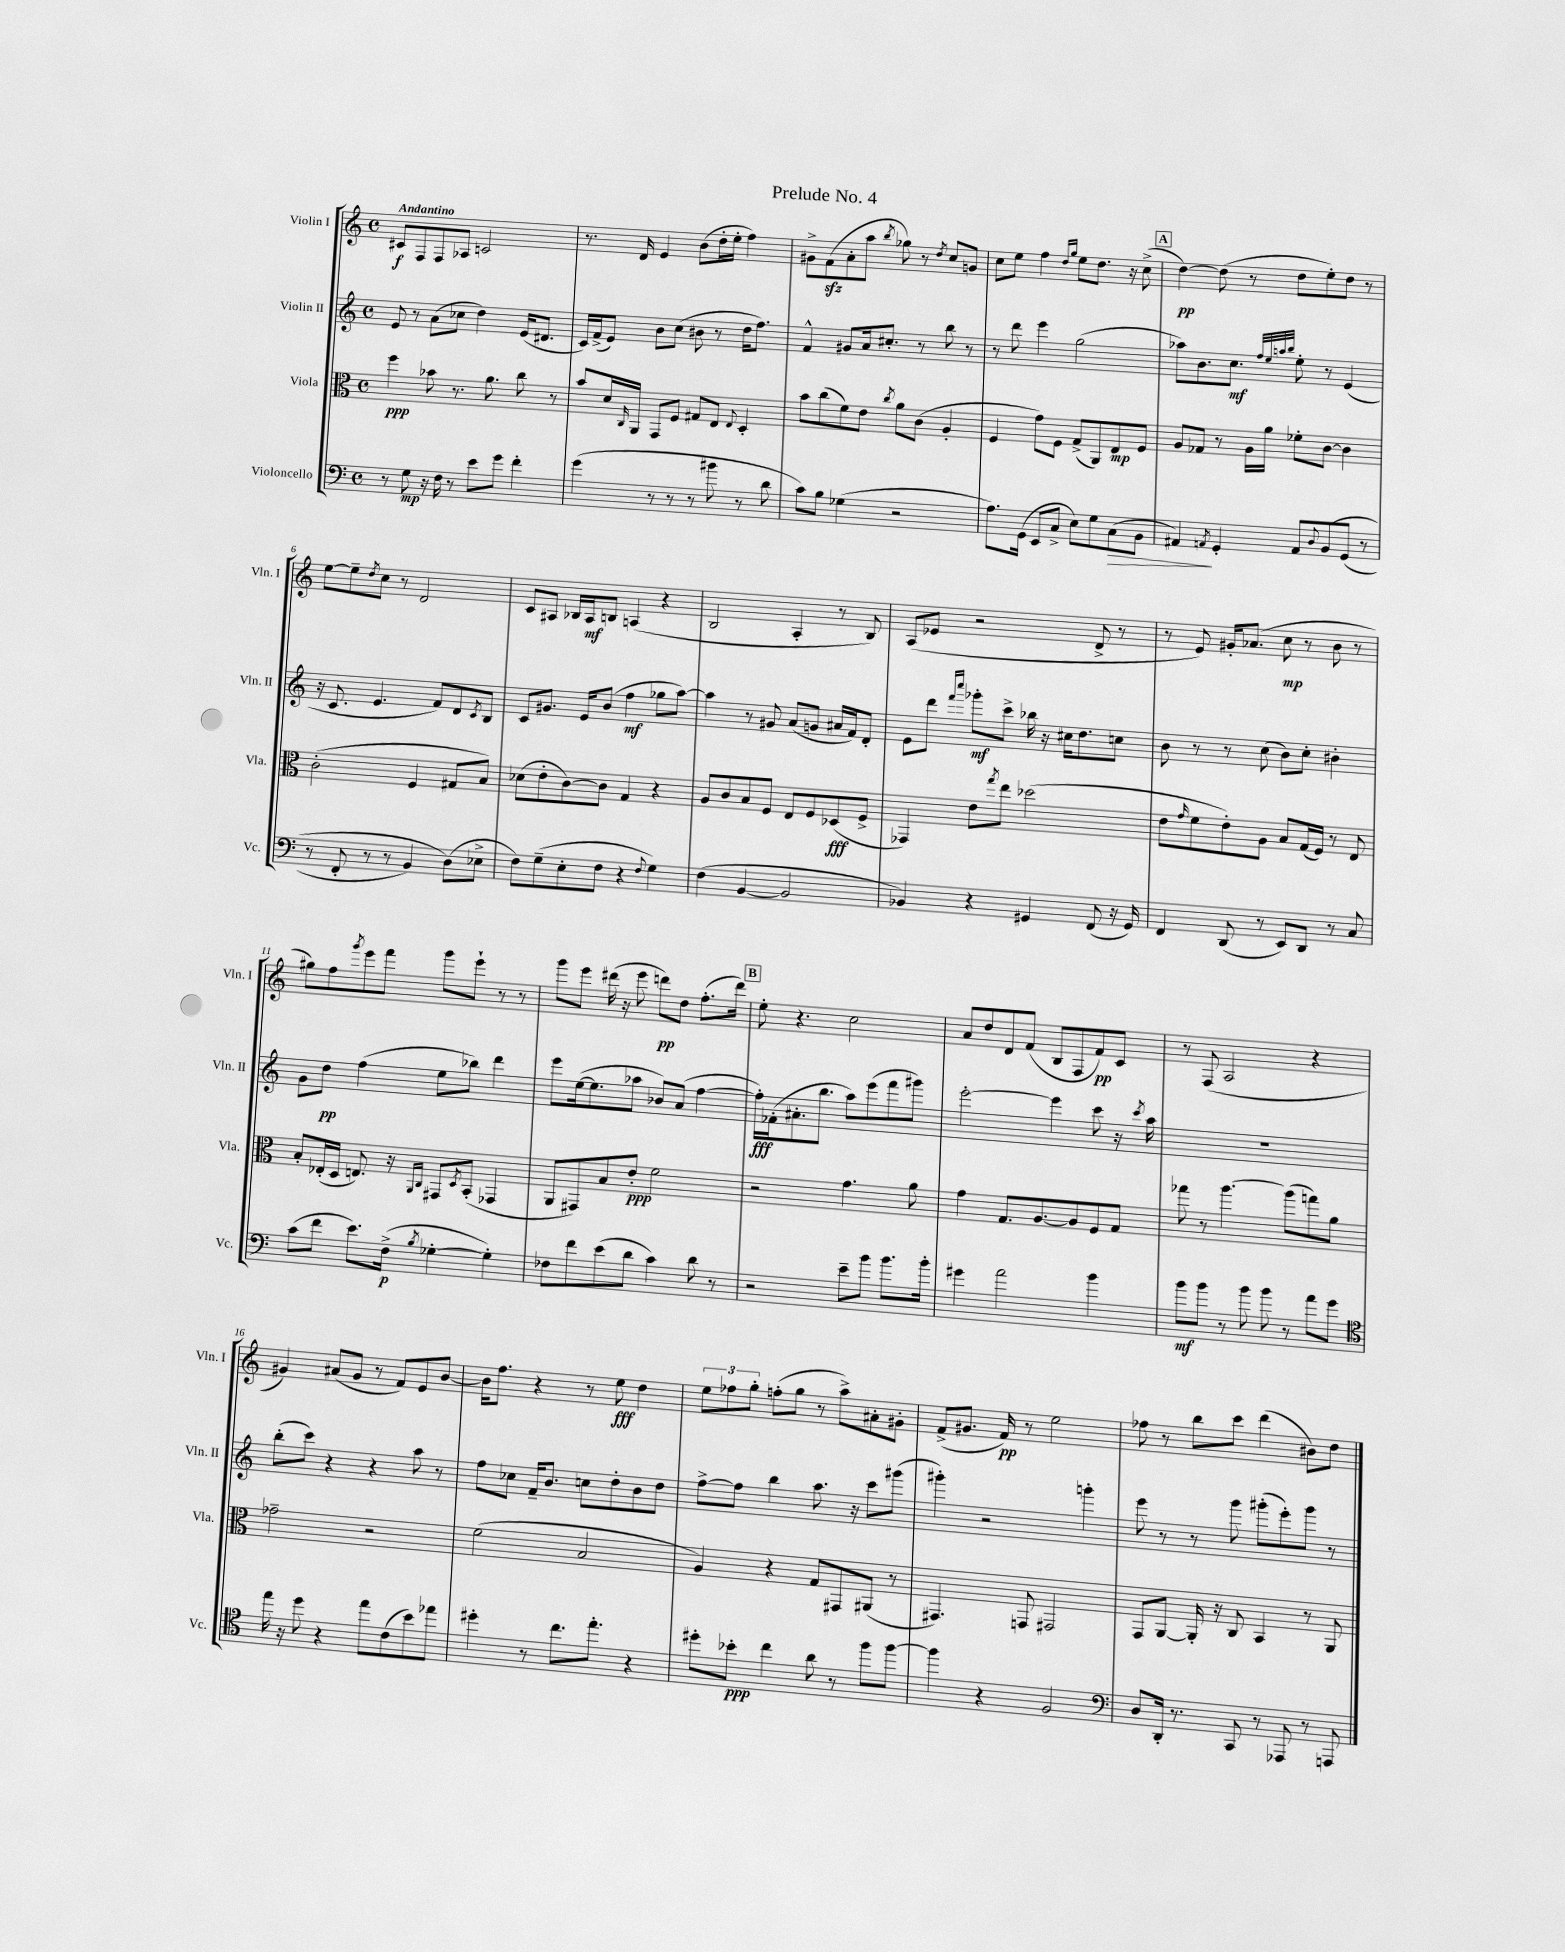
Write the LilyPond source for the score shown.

\header { title = "Prelude No. 4" }
<<
\new StaffGroup <<
\new Staff = "s0" \with { instrumentName = "Violin I" shortInstrumentName = "Vln. I" } {
    \clef treble \key c \major \defaultTimeSignature \time 4/4 \tempo "Andantino"
    cis'8\f f8 f8 aes8 c'2 |
    r8. d'16 e'4 b'8( d''16-. e''16-. f''4) |
    gis'8-> f'8\sfz( a'8-. a''8 \acciaccatura { b''8 } ges''8) r8 \acciaccatura { d''8 } c''8 g'8 |
    c''8 e''8 f''4 \grace { d''16 g''16 } e''8 d''8. r16 c''8->( |
    \mark \markup { \box "A" } d''4~\pp) d''8( r8 d''8 e''8-.) d''8 r8 |
    e''8~ e''8-- \acciaccatura { d''8 } c''8 r8 d'2 |
    c'8 ais8 bes16 ais16\mf b8 a4( r4 |
    b2 a4-. r8 b8) |
    a8( ees'8 r2 d'8-> r8 |
    r8 e'8) gis'16-. aes'8.( c''8\mp r8 b'8 r8 |
    gis''8) f''8 \acciaccatura { g'''8 } e'''8 f'''8 g'''8 e'''8-! r8 r8 |
    g'''8 e'''8 dis'''16( r16 e'''8 d'''8\pp) d''8 f''8.-.( d'''16) |
    \mark \markup { \box "B" } e''8-. r4. c''2 |
    a'8 d''8 d'8 f'8( b8 f8 f'8\pp) c'8 |
    r8 f8( a2 r4 |
    gis'4) ais'8( gis'8 r8 f'8) e'8 b'8~ |
    b'16 f''8. r4 r8 e''8\fff d''4 |
    \tuplet 3/2 { e''8 fes''8 g''8-. } f''8-.( g''8 r8 a''8->) ais'8-. gis'8-. |
    f'8->( gis'8. f'16\pp) r8 e''2 |
    fes''8 r8 b''8 c'''8 d'''4( bis'8) d''8 \bar "|." |
}
\new Staff = "s1" \with { instrumentName = "Violin II" shortInstrumentName = "Vln. II" } {
    \clef treble \key c \major \defaultTimeSignature \time 4/4
    e'8 r8 a'8( ces''8 d''4) e'16( dis'8. |
    c'16) f'16->( e'8) b'8 c''8( bis'8 r8 d''16 f''8.) |
    f'4-^ gis'8 a'16 cis''8.-. r8 b''8 r8 |
    r8 d'''8 e'''4 g''2( |
    \mark \markup { \box "A" } aes''8) b'8. c''8.\mf \grace { f''32 e''32 a''32 b''32 } e''8-. r8 e'4( |
    r16 c'8. e'4. f'8) d'8 \acciaccatura { c'8 } b8 |
    c'8 gis'8. e'16 b'8( f''4\mf ges''8 a''8~) |
    a''4 r8 gis'8 a'8( g'8 ais'16 f'16) d'8-. |
    e'8 d'''8 \grace { f'''16 c''''16 } ges'''8-.\mf c'''8-> bes''16 r16 cis''16 d''8. c''8 |
    b'8 r8 r8 c''8( b'8) c''8-. bis'4-. |
    g'8 d''8\pp f''4( e''8 bes''8) d'''4 |
    e'''8 e''16~( e''8. aes''8 bes'8) a'8( f''4~ |
    \mark \markup { \box "B" } f''16-.\fff) fes'16-.( ais'8.-. b''8. a''8) e'''8( f'''8 gis'''8) |
    e'''2~-. e'''4 c'''8 r16 \acciaccatura { c'''8 } a''16 |
    R1 |
    b''8-.( c'''8) r4 r4 a''8 r8 |
    f''8 ces''8 f'16-- b'8. c''8 d''8-. b'8 d''8 |
    f''8~-> f''8 b''4 a''8. r16 c'''8 gis'''8( |
    gis'''4-.) r2 g'''4-. |
    e'''8 r8 r8 g'''8 gis'''8-.( e'''8-.) gis'''8 r8 \bar "|." |
}
\new Staff = "s2" \with { instrumentName = "Viola" shortInstrumentName = "Vla." } {
    \clef alto \key c \major \defaultTimeSignature \time 4/4
    f''4\ppp bes'8 r8. a'8. c''8 r8 |
    b'8 d'16 \grace { c16 } a,16 g,8 f8 gis8 e8 \appoggiatura { e8 } d4-. |
    b'8 c''8( f'8) e'8 \acciaccatura { c''8 } a'8 c'8( a4-. |
    f4 g'8) f8 g8->( a,8) e8\mp f8 |
    \mark \markup { \box "A" } a8 ges8 r8 a16 a'16 fes'8-. c'8~ c'4 |
    c'2-.( f4 gis8 b8) |
    des'8( e'8-. c'8~) c'8 g4 r4 |
    a8 c'8 b8 f8 e8 f8 des8\fff( f8-> |
    ges,4) e'8 \acciaccatura { g''8 } e''8 des''2( |
    e'8 \grace { g'16 } f'8 e'8-.) a8 b8 g16( f16) r8 e8 |
    b8-. ees16-.( d16 e8.) r16 \grace { a,16 c16 } gis,8 \acciaccatura { d8 } b,8-.( ges,4 |
    a,8 gis,8) b8 e'8-.\ppp f'2 |
    \mark \markup { \box "B" } r2 g'4. a'8 |
    g'4 g8. a8.~ a8 f8 g8 |
    ges''8 r8 a''4.~ a''8( g''8) a'8 |
    ges'2-- r2 |
    f'2( b2 |
    a4) r4 g8 gis,8 ais,8( r8 |
    gis,4.) g,8 gis,2 |
    g,8 a,8~ a,16-. r16 c8 b,4 r8 a,8 \bar "|." |
}
\new Staff = "s3" \with { instrumentName = "Violoncello" shortInstrumentName = "Vc." } {
    \clef bass \key c \major \defaultTimeSignature \time 4/4
    r8 g8\mp r16 f16 r8 e'8 g'8 f'4-. |
    g'4( r8 r8 r8 bis'8 r8 d'8 |
    c'8) b8 ges4( r2 |
    a8.) g,16( e,8 c8-> e8) g8 c8\>( b,8 |
    \mark \markup { \box "A" } ais,4\!) \acciaccatura { a,8 } g,4-. a,8 \appoggiatura { d8 } b,8\( g,8( r8 |
    r8 f,8-. r8 r8 b,4) d8(\) ees8-> |
    f8) g8--( e8-. f8 r4 \appoggiatura { f8 } g4) |
    f4( b,4~ b,2 |
    bes,4) r4 gis,4 f,8( r16 gis,16) |
    f,4 d,8( r8 e,8) d,8 r8 c8 |
    c'8( f'8 e'8.) f16->\p( \acciaccatura { b8 } ges4~-. ges4-.) |
    fes8 f'8 e'8( d'8 c'4) d'8 r8 |
    \mark \markup { \box "B" } r2 e'8-- b'8 b'8. b'16-. |
    gis'4 a'2 b'4 |
    b'8\mf b'8 r8 b'8 b'8 r8 a'8 g'8 |
    \clef tenor e''16 r16 d''8 r4 e''8 c'8( b'8) ees''8 |
    dis''4-. r8 c''8. e''8.-. r4 |
    dis''8-. bes'8-.\ppp c''4 a'8 r8 f''8 f''8~ |
    f''4 r4 f2 |
    \clef bass d8 d,16-. r8. c,8 r8 aes,,8 r8 a,,8 \bar "|." |
}
>>
>>
